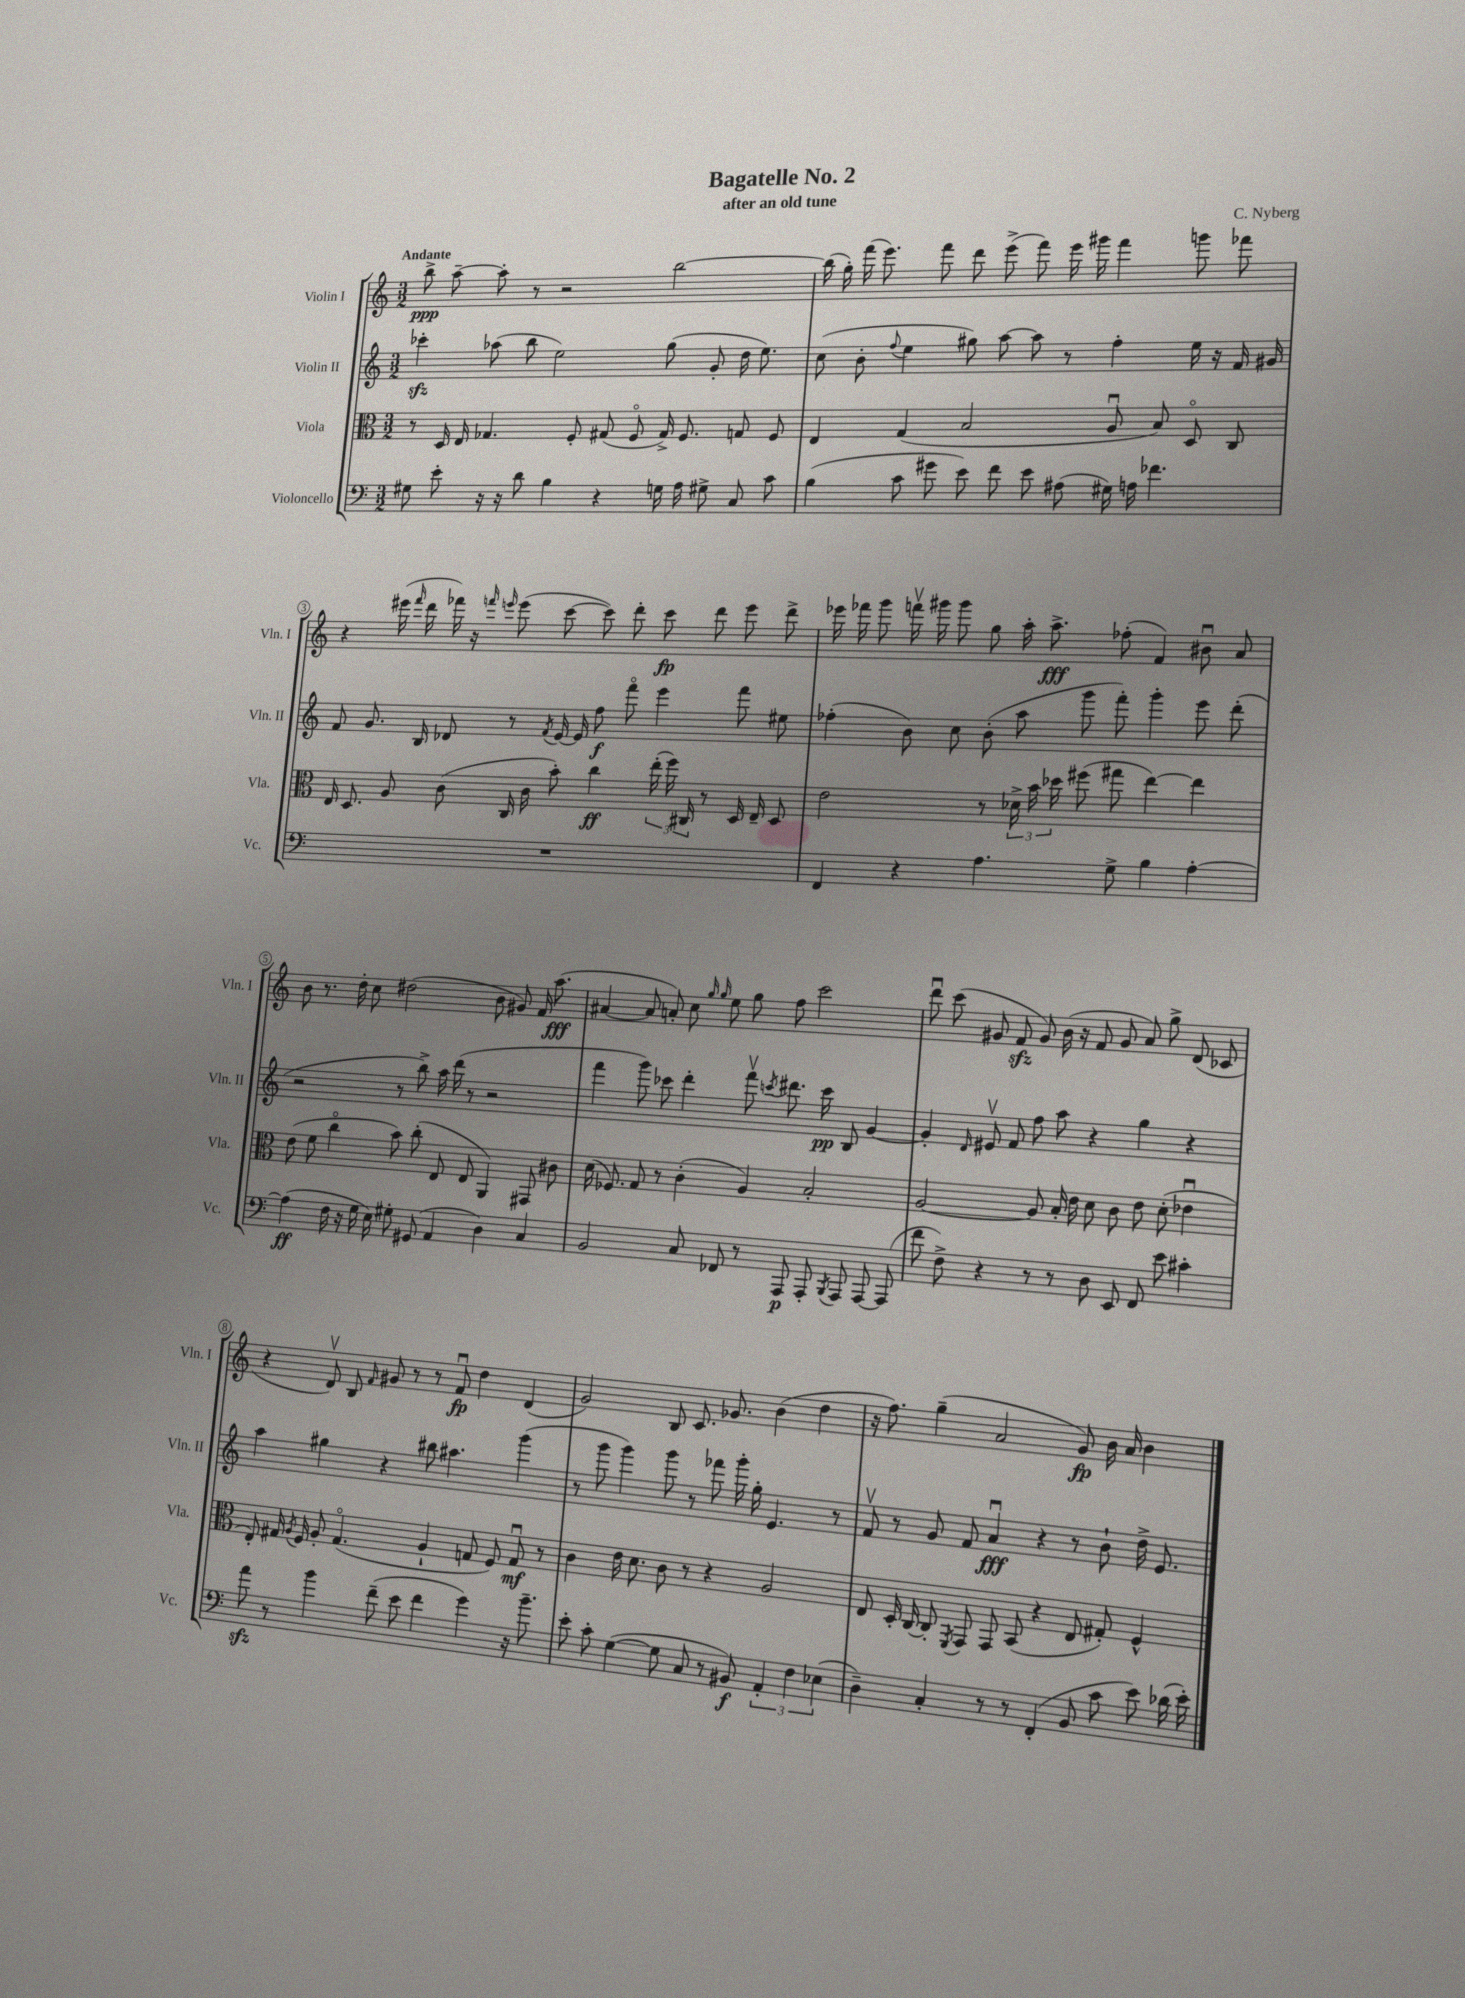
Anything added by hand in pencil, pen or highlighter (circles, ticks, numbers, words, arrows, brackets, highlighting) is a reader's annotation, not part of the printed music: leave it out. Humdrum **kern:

**kern	**dynam	**kern	**dynam	**kern	**dynam	**kern	**dynam
*part4	*part4	*part3	*part3	*part2	*part2	*part1	*part1
*staff4	*staff4	*staff3	*staff3	*staff2	*staff2	*staff1	*staff1
*I"Violoncello	*	*I"Viola	*	*I"Violin II	*	*I"Violin I	*
*I'Vc.	*	*I'Vla.	*	*I'Vln. II	*	*I'Vln. I	*
*clefF4	*	*clefC3	*	*clefG2	*	*clefG2	*
*k[]	*	*k[]	*	*k[]	*	*k[]	*
*M3/2	*	*M3/2	*	*M3/2	*	*M3/2	*
=1	=1	=1	=1	=1	=1	=1	=1
!	!	!	!	!	!	!LO:TX:a:B:t=Andante	!
8G#X\	.	8r	.	4ccc-Xzz'\	.	8bb^\	ppp
8e'\	.	16D/	.	.	.	[8aa~\	.
.	.	16E/	.	.	.	.	.
16r	.	4.G-X/	.	(8aa-X\	.	8aa'\]	.
16r	.	.	.	.	.	.	.
8d\	.	.	.	8bb\	.	8r	.
4B\	.	.	.	2ee\)	.	2r	.
.	.	8F'/	.	.	.	.	.
4r	.	(8G#X/	.	.	.	.	.
.	.	8F/	.	.	.	.	.
16Gn\	.	16G#^/)	.	(8gg\	.	[2bb\	.
16A\	.	8.F/	.	.	.	.	.
8G#X^\	.	.	.	8g'/	.	.	.
8C/	.	8Gn/	.	16dd\	.	.	.
.	.	.	.	8.ee\)	.	.	.
8c\	.	8F/	.	.	.	.	.
=2	=2	=2	=2	=2	=2	=2	=2
(4B\	.	4E/	.	(8cc\	.	(16bb\]	.
.	.	.	.	.	.	16gg'\)	.
.	.	.	.	8b'\	.	(16fff\	.
.	.	.	.	.	.	8.eee\)	.
.	.	.	.	8qqff/	.	.	.
8c\	.	(4G/	.	4ee\	.	.	.
8g#X\	.	.	.	.	.	8fff\	.
8e\)	.	2B/	.	8gg#X\)	.	8ddd\	.
8f\	.	.	.	[8aa\	.	(8eee^\	.
8e\	.	.	.	8aa\]	.	8fff\)	.
(8A#X\	.	.	.	8r	.	16eee\	.
.	.	.	.	.	.	16ggg#X\	.
16G#X\)	.	8Au/	.	4ff'\	.	4fff\	.
16An\	.	.	.	.	.	.	.
4.f-X\	.	8B/)	.	.	.	.	.
.	.	8D/	.	16ee\	.	8gggn\	.
.	.	.	.	16r	.	.	.
.	.	8C/	.	16f/	.	8fff-X\	.
.	.	.	.	16g#X/	.	.	.
!!LO:LB:g=z
=3	=3	=3	=3	=3	=3	=3	=3
1.r	.	16E/	.	8f/	.	4r	.
.	.	8.D/	.	.	.	.	.
.	.	.	.	8.g/	.	.	.
.	.	8A/	.	.	.	(16eee#X\	.
.	.	.	.	.	.	16qqfff/	.
.	.	.	.	16B/	.	16ddd\	.
.	.	(8c\	.	8d-X/	.	16fff-X\)	.
.	.	.	.	.	.	16r	.
.	.	.	.	.	.	16qqfffn/	.
.	.	.	.	.	.	16qqeeen/	.
.	.	16C/	.	8r	.	(8eee\	.
.	.	16c\	.	.	.	.	.
.	.	.	.	8qf/	.	.	.
.	.	8b'\)	.	[16e/	.	[8ccc\	.
.	.	.	.	16e/]	.	.	.
.	.	4cc\	ff	8ff\	f	8ccc\])	.
.	.	.	.	8fff\	.	8ddd'\	.
.	.	(24ee'\	.	4eee\	.	8ccc\	fp
.	.	24ff\)	.	.	.	.	.
.	.	24C#X/	.	.	.	.	.
.	.	8r	.	.	.	8ddd\	.
.	.	16D/	.	8fff\	.	8eee\	.
.	.	16E~/	.	.	.	.	.
.	.	8D/	.	8ee#X\	.	8ddd^\	.
=4	=4	=4	=4	=4	=4	=4	=4
4FF/	.	2e\	.	(4ff-X'\	.	16eee-X\	.
.	.	.	.	.	.	16fff-X\	.
.	.	.	.	.	.	8ggg\	.
4r	.	.	.	8b\)	.	16fffnv\	.
.	.	.	.	.	.	16ggg#X\	.
.	.	.	.	8cc\	.	8ggg#\	.
4.A\	.	8r	.	(8b'\	.	8gg\	.
.	.	24d-X^\	.	8aa\	.	16aa'\	.
.	.	24b\	.	.	.	.	.
.	.	.	.	.	.	8.aa^\	fff
.	.	24dd-X\	.	.	.	.	.
.	.	(8ff#X\	.	8ggg\	.	.	.
8G^\	.	8gg#X\	.	8fff'\)	.	(8ff-X'\	.
4B\	.	[4ee\)	.	4ggg'\	.	4f/)	.
[4A'\	.	4ee\]	.	8eee\	.	8b#Xu\	.
.	.	.	.	(8ddd'\	.	8a/	.
!!LO:LB:g=z
=5	=5	=5	=5	=5	=5	=5	=5
(4A\]	ff	(8e\	.	2r	.	8b\	.
.	.	8f\	.	.	.	8.r	.
16F\	.	4cc\	.	.	.	.	.
16r	.	.	.	.	.	16dd'\	.
16G\	.	.	.	.	.	8cc\	.
16E\)	.	.	.	.	.	.	.
8G#X'\	.	8b\)	.	8r	.	(2dd#X\	.
(8GG#X/	.	(8cc'\	.	8bb^\)	.	.	.
4AA/	.	8E/	.	16aa\	.	.	.
.	.	.	.	(16ddd\	.	.	.
.	.	8E/	.	8r	.	.	.
4D\)	.	4AA/)	.	2r	.	8b\	.
.	.	.	.	.	.	8g#X/)	.
4C/	.	8GG#X/	.	.	.	16f/	.
.	.	.	.	.	.	(8.aa\	fff
.	.	8c#X\	.	.	.	.	.
=6	=6	=6	=6	=6	=6	=6	=6
2BB/	.	(16d\	.	4fff\	.	[4a#X/	.
.	.	8.F-X/)	.	.	.	.	.
.	.	8G/	.	8ggg\)	.	8a#/]	.
.	.	8r	.	8ccc-X\	.	8an'/)	.
8C/	.	(4c'\	.	4ddd'\	.	8cc\	.
.	.	.	.	.	.	16qqgg/	.
.	.	.	.	.	.	16qqgg/	.
8FF-X/	.	.	.	.	.	8ee\	.
8r	.	4A/)	.	8fffv\	.	8gg\	.
.	.	.	.	8qcccn/	.	.	.
8AAA/	p	.	.	8.ddd#X\	.	8ff\	.
8AAA'/	.	2B'/	.	.	.	2ccc\	.
.	.	.	.	16ccc\	pp	.	.
8qBBB/	.	.	.	.	.	.	.
8AAA/	.	.	.	8B/	.	.	.
[8AAA/	.	.	.	[4g/	.	.	.
(8AAA/]	.	.	.	.	.	.	.
=7	=7	=7	=7	=7	=7	=7	=7
8f\	.	[2A/	.	4g'/]	.	8dddu\	.
8F^\)	.	.	.	.	.	(8ccc\	.
.	.	.	.	16qqd/	.	.	.
4r	.	.	.	8e#Xv/	.	8g#X/	.
.	.	.	.	8f/	.	8fzz/	.
8r	.	8A/]	.	8ff\	.	8g#/)	.
8r	.	16B'/	.	8aa\	.	(16b\	.
.	.	16e\	.	.	.	16r	.
8D\	.	8d\	.	4r	.	8f/	.
8EE/	.	8c\	.	.	.	8g#/	.
8FF/	.	8e\	.	4gg\	.	8a/)	.
8e\	.	(8d'\	.	.	.	8gg^\	.
4c#X'\	.	4e-Xu\	.	4r	.	(8d/	.
.	.	.	.	.	.	8c-X/	.
!!LO:LB:g=z
=8	=8	=8	=8	=8	=8	=8	=8
8azz\	.	8E'/)	.	4aa\	.	4r	.
8r	.	16G#X/	.	.	.	.	.
.	.	8qA/	.	.	.	.	.
.	.	16F/	.	.	.	.	.
4b\	.	8A'/	.	4gg#X\	.	8dv/)	.
.	.	(4.G#/	.	.	.	8B/	.
.	.	.	.	.	.	16qqf/	.
(8f~\	.	.	.	4r	.	8g#X/	.
8e\	.	.	.	.	.	8r	.
4f\	.	4A`/	.	8bb#X\	.	8r	.
.	.	.	.	4.aa#X\	.	8fu/	fp
4g\)	.	8Gn/	.	.	.	4dd\	.
.	.	8F/)	.	.	.	.	.
16r	.	8Gu/	mf	(4ggg\	.	(4d/	.
8.b~\	.	.	.	.	.	.	.
.	.	8r	.	.	.	.	.
=9	=9	=9	=9	=9	=9	=9	=9
8e'\	.	4c\	.	8r	.	2g/)	.
8c'\	.	.	.	8ggg\	.	.	.
([4G\	.	16e\	.	4ggg\)	.	.	.
.	.	8.d\	.	.	.	.	.
8G\]	.	8c\	.	8ggg\	.	8B/	.
8C/	.	8r	.	8r	.	8.c/	.
8r	.	4r	.	8fff-X\	.	.	.
.	.	.	.	.	.	8.g-X/	.
8BB#X/)	f	.	.	16ggg'\	.	.	.
.	.	.	.	16gg'\	.	.	.
6AA'/	.	2A/	.	4.e/	.	(4b\	.
6F\	.	.	.	.	.	.	.
.	.	.	.	.	.	4dd\	.
(6E-X\	.	.	.	.	.	.	.
.	.	.	.	8r	.	.	.
=10	=10	=10	=10	=10	=10	=10	=10
4D~\)	.	8E/	.	8fv/	.	16r	.
.	.	.	.	.	.	8.ff\)	.
.	.	16D'/	.	8r	.	.	.
.	.	[16C/	.	.	.	.	.
4C'/	.	8C'/]	.	8g/	.	(4gg~\	.
.	.	8qFF/	.	.	.	.	.
.	.	8GG/	.	8f/	.	.	.
8r	.	8GG/	.	4au/	fff	2a/	.
8r	.	(8BB/	.	.	.	.	.
(4FF'/	.	4r	.	4r	.	.	.
8BB/	.	8E/	.	8r	.	8g/)	fp
8c\	.	8G#X'/)	.	8b`\	.	16b\	.
.	.	.	.	.	.	16a/	.
8e\)	.	4F^^/	.	16dd^\	.	4b\	.
.	.	.	.	8.e/	.	.	.
(16d-X\	.	.	.	.	.	.	.
16e'\)	.	.	.	.	.	.	.
==	==	==	==	==	==	==	==
*-	*-	*-	*-	*-	*-	*-	*-
